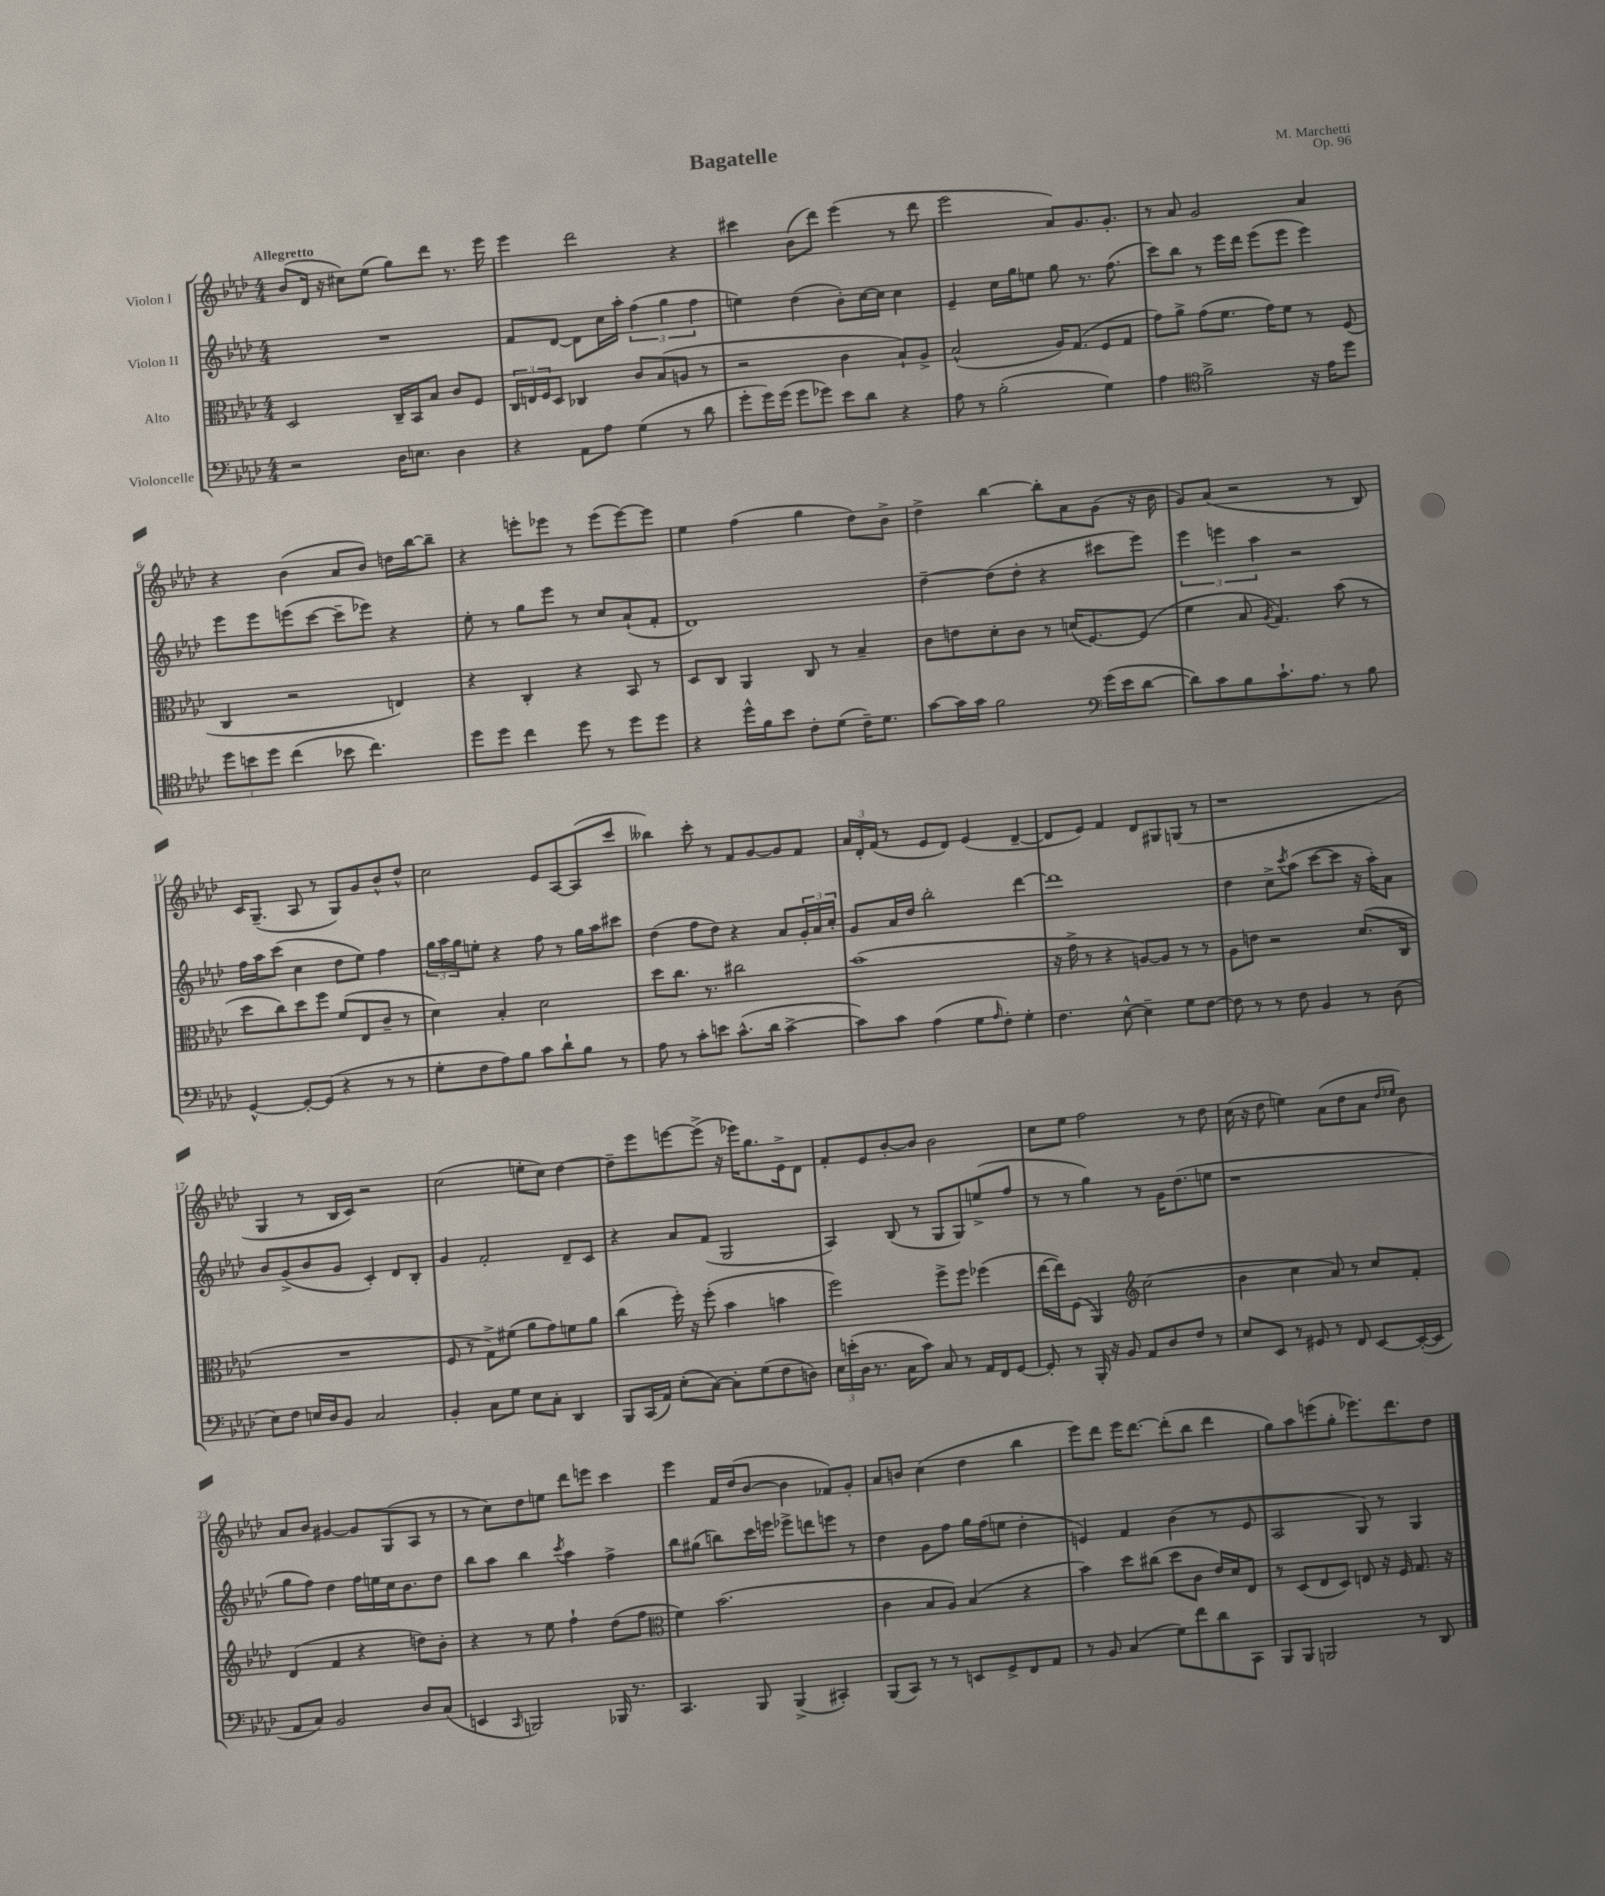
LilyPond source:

\header { title = "Bagatelle" composer = "M. Marchetti" opus = "Op. 96" }
<<
\new StaffGroup <<
\new Staff = "s0" \with { instrumentName = "Violon I" } {
    \clef treble \key aes \major \numericTimeSignature \time 4/4 \tempo "Allegretto"
    bes'8( des'16 r16 cis''8) ees''8( g''8) des'''8 r8. ees'''16 |
    ees'''4 des'''2 r4 |
    cis'''4 bes'8( des'''8) ees'''4( r8 des'''8 |
    ees'''2 aes'8) g'8. g'8.-. |
    r8 aes'8 g'2 aes'4 |
    r4 bes'4( aes'8 bes'8) d''16 bes''16~ bes''8-- |
    r4 e'''8-. ees'''8 r8 ees'''8( ees'''8~) ees'''8 |
    ees''4 f''4( g''4 des''8) bes'8-> |
    des''4-> bes''4~ bes''8-. aes'8 g'8( r16 bes'16 |
    g'8) aes'8( r2 r8 bes8) |
    c'16 g8.--( aes8 r8 g8) g'8 bes'8-^ des''8-^ |
    c''2 ees'8 aes8~ aes8( c'''8 |
    beses''4) c'''8-. r8 f'8 g'8~ g'8 f'8 |
    \tuplet 3/2 { aes'16 des'16-. f'16( } r8 ees'8 des'8) ees'4( des'4~-- |
    des'8 ees'8) f'4 des'8 gis8 g8( r8 |
    r1 |
    g4 r8 bes16 c'16) r2 |
    c''2( e''8-. c''8) des''4~ |
    des''8-- ees'''8 e'''8~ e'''8->( r16 ees'''16) g''8. ees'16-> des'8 |
    f'8-. ees'8 bes'8~-. bes'8 bes'2 |
    c''8 ees''8 f''2 r8 des''8 |
    c''16( r16 des''8 e''4) aes'8( des''8 aes'8 \grace { des''16 ees''16 } bes'8) |
    aes'8 bes'8 gis'4~ gis'8 g8( aes8 r8 |
    r8 c''8) des''8 e''8 des'''8 e'''8 c'''4 |
    ees'''4 f'16 des''16( bes'8~ bes'4 fes'8) g'8-. |
    aes'8 b'8 c''4( des''4 bes''4 |
    ees'''8) des'''8 ees'''16 des'''8.~ des'''8-.( bes''8 des'''4 |
    g''8) aes''8 e'''8( g''8-. ees'''8.) des'''8. des''8 \bar "|." |
}
\new Staff = "s1" \with { instrumentName = "Violon II" } {
    \clef treble \key aes \major \numericTimeSignature \time 4/4
    R1 |
    f'8 des'8~ des'8 c''16 aes''16-. \tuplet 3/2 { f''4( g''4 f''4 } |
    e''4) des''4( bes'8-.) c''16~ c''16 c''4 |
    ees'4-- c''16 g''16 e''8 g''8 r8. f''8.( |
    c'''8) bes''8 r8 ees'''16 des'''16 ees'''8( ees'''8 ees'''4) |
    ees'''8 ees'''8 e'''8( c'''8~ c'''8-- ees'''8) r4 |
    ees''8-. r8 g''8 ees'''8 r8 c''8 aes'8-!( f'8-. |
    des'1) |
    des''4~-- des''8( des''8-. r4 cis'''8 ees'''8) |
    \tuplet 3/2 { ees'''4 e'''4 aes''4 } r2 |
    f''16 aes''16 c'''8( c''4 des''8 ees''8) f''4 |
    \tuplet 3/2 { g''16 aes''16 g''16 } e''8-. r4 f''8 r8 g''16 aes''16 cis'''8 |
    des''4( f''8 des''8) r4 aes'8 \tuplet 3/2 { g'16-. aes'16 c''16-. } |
    g'8 aes'16 des''16 bes''2-. des'''4~ |
    des'''1 |
    des''4 c''8-> \acciaccatura { c'''8 } aes''8( c'''8~ c'''8 r16 aes''16-.) aes'8 |
    bes'8 g'8->( bes'8 g'8 c'4-.) des'8 bes8-. |
    g'4 f'2-. des'8-- c'8 |
    r4 aes'8 f'8( g2 |
    aes4) bes8( r8 g8 g8) e''8->( f''8 |
    r8 r8 g''4) r8 g'16 des''8.( e''8 |
    r1 |
    g''8 f''8) des''4 f''16 e''16 c''16 bes'8. des''8 |
    bes''8 aes''8 bes''4 \acciaccatura { c'''8 } aes''4 f''4-> |
    bes''8 gis''8( b''8) c'''16 e'''16 ees'''8-> d'''8 e'''8 r8 |
    des''4 g'8 f''8 g''16 f''16( e''8 des''4-. |
    e'4) f'4 bes'4( r8 e'8 |
    aes2 g8) r8 g4 \bar "|." |
}
\new Staff = "s2" \with { instrumentName = "Alto" } {
    \clef alto \key aes \major \numericTimeSignature \time 4/4
    des2 c16-- bes,16 bes8 c'8 f8 |
    \tuplet 3/2 { c16 e16 f16 } des8 ces4 c'8 bes8( a8 r8 |
    r2 c'4 bes8-!) aes8-> |
    bes2-^( aes16) g8.( f8 g8 |
    g'8) aes'8-> g'8( f'8. g'16) f'8 r8 f8( |
    c4 r2 e4) |
    r4 c4-. r4 bes,8 r8 |
    des8 c8 aes,4 c8 r8 bes4-- |
    c'8 e'8 des'8-. c'8 r8 d'16( f8.~) f8( |
    f'4 bes8 \acciaccatura { aes8 } g4.) bes'8( r8 |
    des''8 c''8) des''8 f''8 f'8( ees8 c'8-- r8 |
    des'4) bes4-. des'2 |
    des''8 c''8. r8. cis''2 |
    bes'1( |
    r16 g'16-> r8 r4 a8~) a8 r8 r8 |
    aes8 e'8 r2 des'8.( c16 |
    R1 |
    f8 r8 g8->) fis'8( aes'8 g'8) f'8 aes'8 |
    c''4( f''16-.) r16 f''8-.( bes'4 b'4 |
    f''2) f''8-> f''8 fes''4( |
    ees''16~ ees''16) f8( aes,4) \clef treble c''2( |
    bes'4 c''4 aes'8) r8 c''8 f'8-. |
    des'4( f'4 r4 d''8) bes'8-. |
    r4 r8 ees''8 f''4-! des''8( f''8 |
    \clef alto f'4) bes'2.( |
    c'4 bes8 aes8) bes4( r4 |
    bes'4) des''8 cis''8( des''8 c'8 ees'16) des'16 ees8 |
    r8 des8( ees8 des8) e8 r16 f16 g8. r16 \bar "|." |
}
\new Staff = "s3" \with { instrumentName = "Violoncelle" } {
    \clef bass \key aes \major \numericTimeSignature \time 4/4
    r2 des16 e8. des4 |
    r4 aes,8 aes8 g4( r8 des'8 |
    g'8-. g'16) g'16( g'8 ges'8) ees'8 des'8 r4 |
    aes8 r8 bes2-.( g4) |
    aes4 \clef tenor f'2-> r16 ees'16 des''8 |
    \tuplet 3/2 { des''8 b'8 des''8 } c''4( bes'8 c''4.) |
    des''8 des''8 c''4 des''8 r8 des''8 des''8 |
    r4 des''16-^ f'16 bes'8 c'8-. des'8( c'16--) des'8. |
    g'8~ g'16 g'16 f'2 \clef bass g'16( ees'16 des'8~ |
    des'8) c'8 bes8 c'8.-! aes8. r8 bes8 |
    g,4~-^ g,8~-. g,8( r4 r8 r8 |
    g8-. f8 aes8) bes8 c'8 des'8-! bes8 r8 |
    aes8 r8 c'8-. e'8 c'8.-^( des'16 c'4~-> |
    c'8) c'8 aes4( g8 \grace { aes16 } f8-.) g4-. |
    f4. ees8~-^ ees4-- g8 f8~ |
    f8 r8 r8 f8 bes,4 r8 des8( |
    ees8) f8 e16 des16 bes,8 c2 |
    bes,4-. c8 g8 ees8 c8-. des,4 |
    bes,,8 c,16( aes,16) ees8-.( c8~) c8-. g8( f8 d8) |
    \tuplet 3/2 { ees16 e'16-.( des16 } r8. c16 c'8) c8 r8 aes,16 f,16 g,8~ |
    g,8-. r8 bes,,16-. r16 bes,8 aes,8 des8 f8 r8 |
    ees8 ees,8 r8 gis,8 r8 f,8 ees,8~ ees,16~-.( ees,16 |
    aes,8 c8) bes,2 des8 c8( |
    e,4 \grace { c,16 } b,,2) bes,,16 r8. |
    c,4. bes,,8 bes,,4->( cis,4-.) |
    bes,,8( c,8) r8 r8 e,8 g,8-> f,8 aes,8 |
    r8 bes,8 c4( g8) f'8 des'8 c,8 |
    bes,,8 bes,,8 b,,2 r8 des,8 \bar "|." |
}
>>
>>
